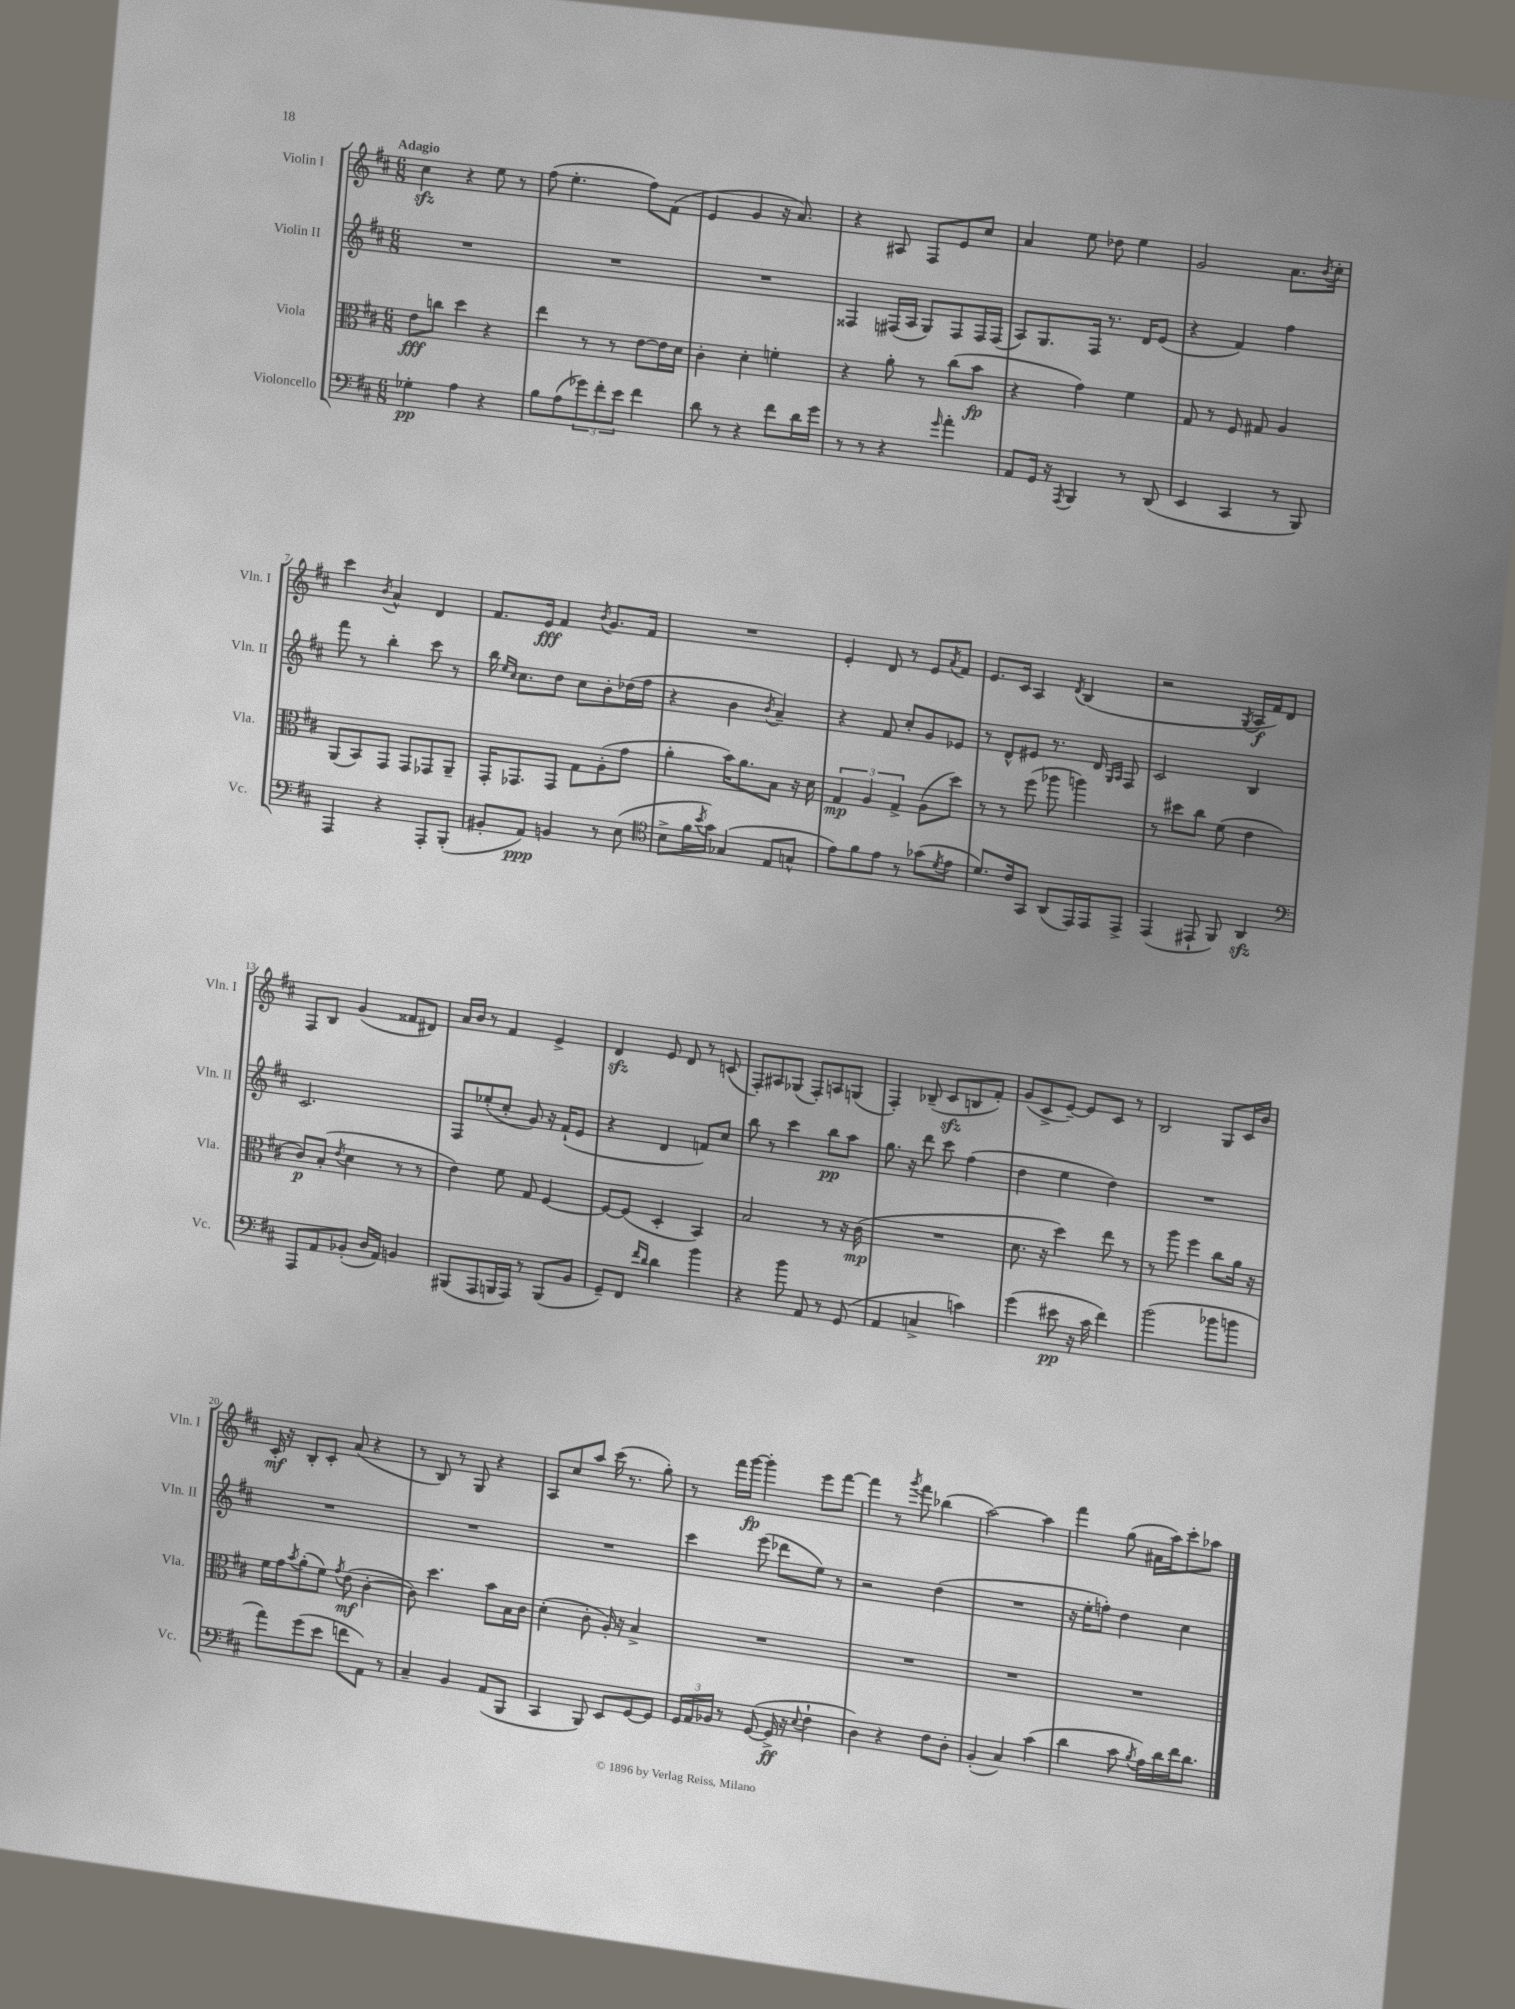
<<
\new StaffGroup <<
\new Staff = "s0" \with { instrumentName = "Violin I" shortInstrumentName = "Vln. I" } {
    \clef treble \key d \major \numericTimeSignature \time 6/8 \tempo "Adagio"
    cis''4\sfz r4 e''8 r8 |
    fis''8( e''4.-. fis''8) fis'8( |
    e'4 g'4 r16 a'8.) |
    r4 ais8 fis8 e'8 cis''8 |
    a'4 e''8 des''8 e''4 |
    g'2 a'8. \acciaccatura { b'8 } cis''16-. |
    cis'''4 \acciaccatura { b'8 } a'4-^ d'4 |
    fis'8. e'16\fff fis'4 \acciaccatura { b'8 } g'8. fis'16 |
    R2. |
    e'4-. d'8 r8 e'8 \acciaccatura { a'8 } fis'8 |
    e'8. cis'16 a4 \acciaccatura { d'8 } b4( |
    r2 \acciaccatura { g8 } a16\f fis'16) d'8 |
    fis8 b8 g'4( fisis'8 dis'8) |
    a'16 b'16 r8 fis'4 e'4-> |
    d'4\sfz e'8 d'8 r8 c'8( |
    fis8-.) ais8 ges8( fis8-.) a8 g8( |
    fis4-.) bes8--( cis'8\sfz b8 fis'8-.) |
    g'8( cis'8-> e'8~--) e'8 cis'8 r8 |
    b2 g8 cis'16 b'16 |
    cis'16-.\mf r16 b8-. cis'8-. a'8( r4 |
    r8 b8) r8 g8 r4 |
    a8 cis''8 a''8 cis'''16( r8. g''8-.) |
    r8 fis'''16 g'''16~\fp g'''4-. e'''8 fis'''8~ |
    fis'''4 r8 \acciaccatura { g'''8 } fis'''8 bes''4( |
    a''2~) a''4 |
    fis'''4 g''8( ais'16 a''16) cis'''8-. aes''8 \bar "|." |
}
\new Staff = "s1" \with { instrumentName = "Violin II" shortInstrumentName = "Vln. II" } {
    \clef treble \key d \major \numericTimeSignature \time 6/8
    R2. |
    R2. |
    R2. |
    fisis4 fis16( a16 g8) fis8 fis16 fis16( |
    a8) g8. fis16 r8. d'16 e'8( |
    r4 fis'4) fis''4 |
    fis'''8 r8 b''4-. cis'''8 r8 |
    b''16 \grace { e''16 cis''16 } cis''8. d''8 cis''8 b'8-. des''16( fis''16 |
    r4 b'4 \acciaccatura { b'8 } a'4--) |
    r4 fis'8 cis''8-. g'8 ees'8 |
    r8 d'8-^ eis'8 r8. d'16 \grace { g16 a16 } fis8 |
    cis'2 b4 |
    cis'2. |
    fis8 ees''8-.( cis''8-. g'8) r16 fis'16-!( e'8 |
    r4 d'4 f'8) cis''8 |
    b''8 r8 cis'''4 b''8\pp a''8 |
    g''8. r16 d'''8 cis'''8 fis''4( |
    d''4 e''4 d''4) |
    R2. |
    R2. |
    R2. |
    R2. |
    cis'''4 e'''8( des'''8 e''8) r8 |
    r2 d''4( |
    R2. |
    r16 e''16-. f''8-.) d''4 cis''4 \bar "|." |
}
\new Staff = "s2" \with { instrumentName = "Viola" shortInstrumentName = "Vla." } {
    \clef alto \key d \major \numericTimeSignature \time 6/8
    e'8\fff c''8 d''4 r4 |
    e''4 r8 r8 e'8~ e'16 d'16 |
    cis'4-. d'4-. f'4-. |
    r4 a'8-. r8 cis''8( b'8\fp |
    r4 g'4) fis'4 |
    g8 r8 fis8 gis8 a4 |
    a,8( b,8) g,8 g,8 ges,8 a,8-- |
    g,16-. ges,8. ges,8 g8 a8-.( g'8 |
    a'4-. b'16) a'8. b8 r16 d'16 |
    \tuplet 3/2 { g4\mp a4 g4-> } a8( d''8) |
    r8 r8 fis''8( aes''8 a''4) |
    r8 dis''8 cis''8 fis'8( e'4 |
    cis'8\p) b8-.( \acciaccatura { e'8 } d'4 r8 r8 |
    e'4) fis'8 g8 fis4~ |
    fis8~ fis8( d4-. b,4) |
    b2 r8 r16 cis'16\mp( |
    R2. |
    d'8. r16 d''4) e''8 r8 |
    r8 a''8 fis''4 cis''8 a'16 r16 |
    fis'16 g'16 \acciaccatura { b'8 } a'8-.( fis'8) \acciaccatura { g'8 } e'8\mf( cis'4~-. |
    cis'8) d''4. b'8 b16 cis'16 |
    d'4-.( cis'8-. a16-.) r16 b4-> |
    R2. |
    R2. |
    R2. |
    R2. \bar "|." |
}
\new Staff = "s3" \with { instrumentName = "Violoncello" shortInstrumentName = "Vc." } {
    \clef bass \key d \major \numericTimeSignature \time 6/8
    ges4-.\pp a4 r4 |
    b8 a8( \tuplet 3/2 { ges'8) fis'8-. e'8 } fis'4 |
    d'8 r8 r4 fis'8 d'16 g'16 |
    r8 r8 r4 \grace { g'16 } a'4-. |
    a,8 g,16 r16 \acciaccatura { a,,8 } b,,4 r8 d,8( |
    e,4 cis,4 r8 b,,8) |
    a,,4 r4 a,,8-. b,,8-.( |
    bis,8-. a,8\ppp) b,4 r8 e8( |
    \clef tenor b8-> fis'16 \acciaccatura { b'8 } g'16) ges4( e8 g8-^ |
    e'8) fis'8 e'8 r8 ges'8( \acciaccatura { d'8 } e'8 |
    d'8.) cis'16 g,8 a,8( e,16) e,16 e,8-> |
    e,4( eis,8-! fis,8) a,4\sfz |
    \clef bass a,,8 a,8 bes,8-.( d16 a,16) b,4 |
    bis,,8( a,,8 b,,16 a,,16) r8 b,,8( b,8 |
    g,8--) fis,8 \grace { fis'16 d'16 } d'4 b'4 |
    r4 b'8 a,8 r8 g,8( |
    a,4 c4-> c'4) |
    g'4( eis'8\pp r16 cis'16 fis'4) |
    b'2( bes'8 b'8 |
    a'8) g'8( e'8 f'8 a,8) r8 |
    cis4-- b,4 a,8( b,,8 |
    cis,4 b,,8) e,8 g,8~ g,8 |
    \tuplet 3/2 { g,16 a,16 bes,16 } r8 g,8~( g,16->\ff r16 \appoggiatura { e8 } fis4-! |
    d4) r4 fis8 d8-. |
    b,4-.( cis4) cis'4( |
    d'4 cis'8 \acciaccatura { b8 } a16) d'16 fis'16 d'8. \bar "|." |
}
>>
>>
